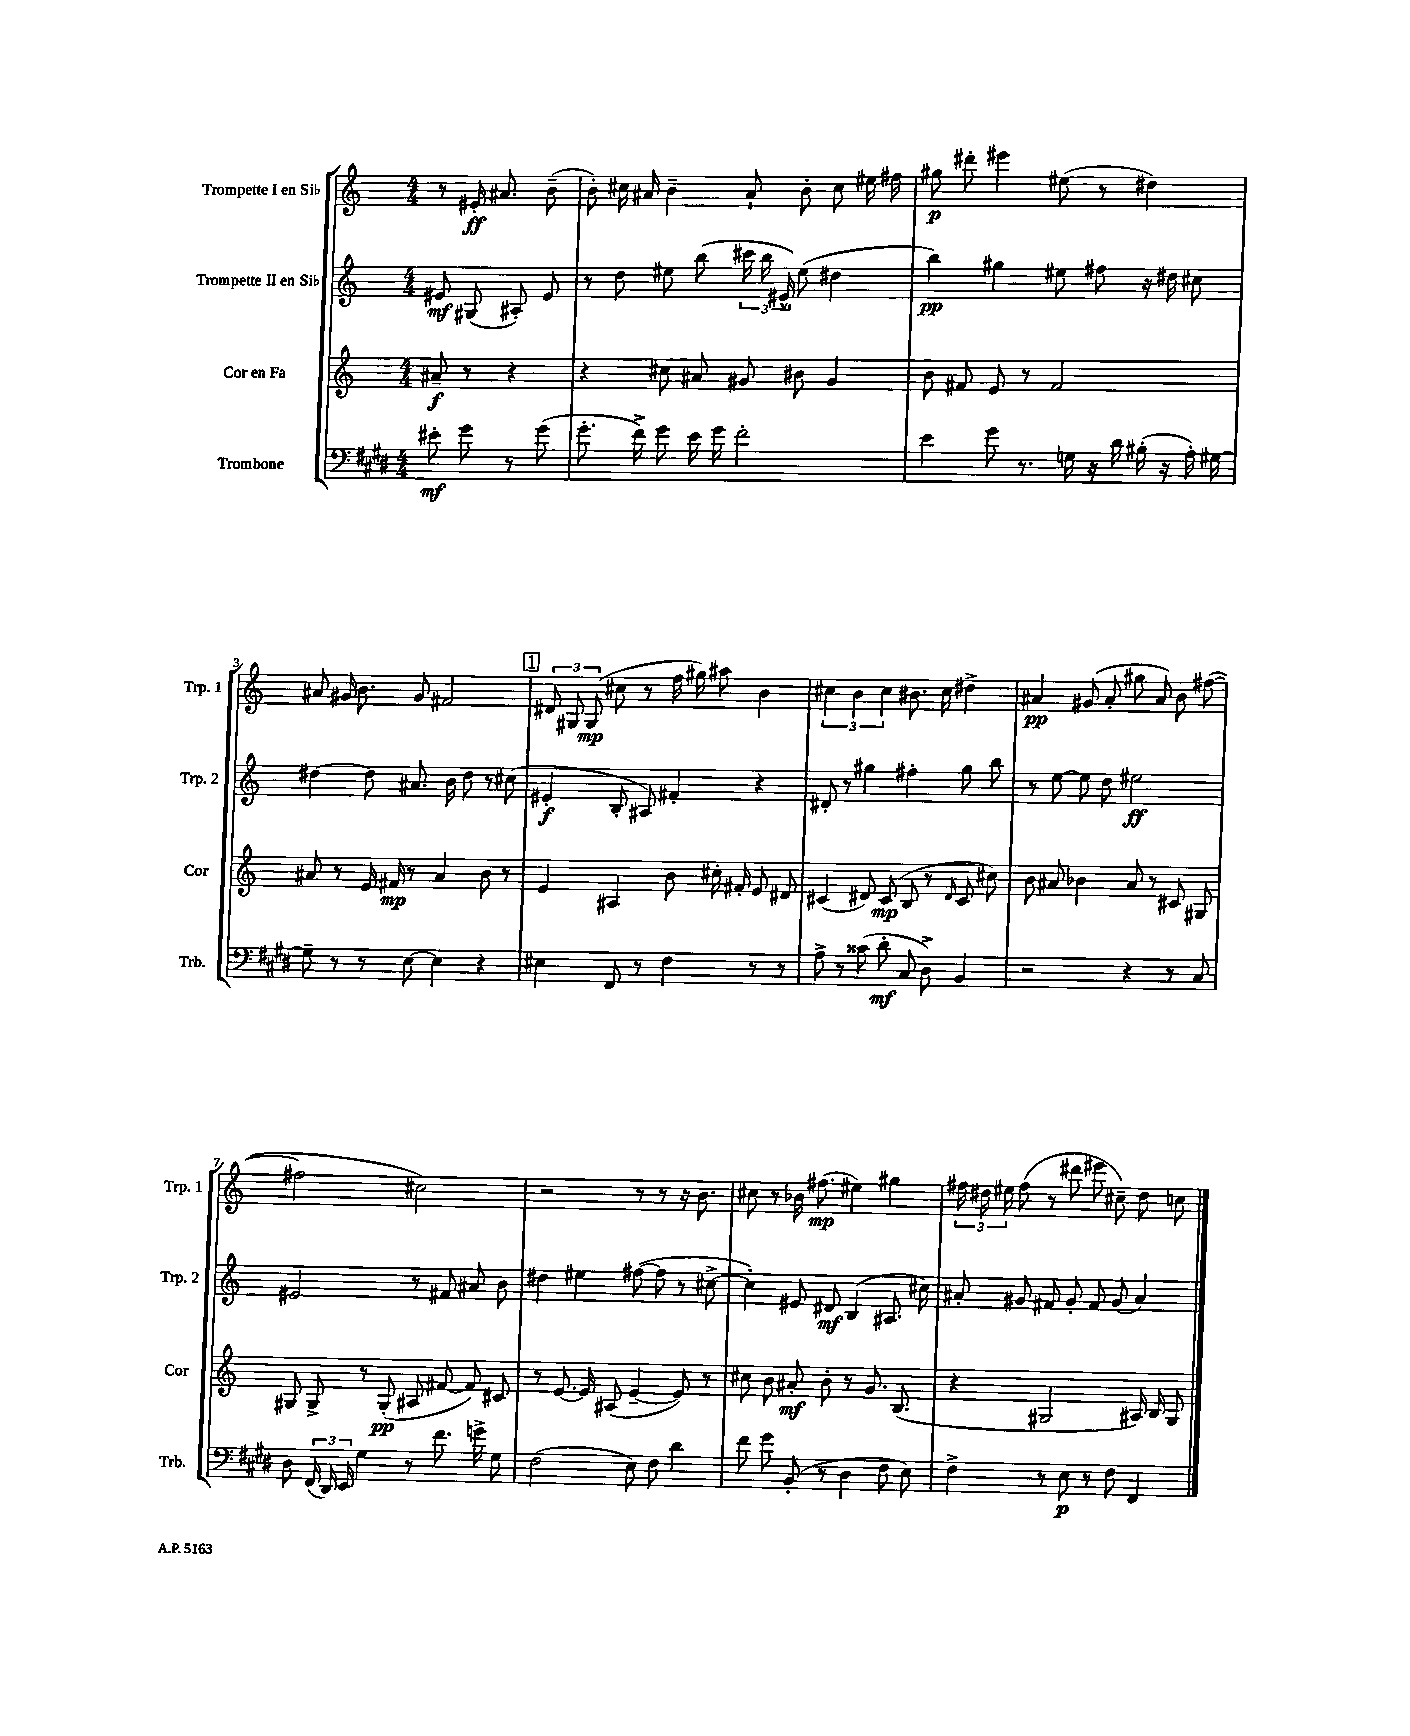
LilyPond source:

<<
\new StaffGroup <<
\new Staff = "s0" \with { instrumentName = "Trompette I en Sib" shortInstrumentName = "Trp. 1" } {
    \clef treble \key c \major \numericTimeSignature \time 4/4 \partial 2
    \autoBeamOff r8 eis'16-.\ff ais'8. b'8--( |
    b'8-.) cis''16 ais'16 b'4-- ais'8-! b'8-. cis''8 eis''16 fis''16 |
    gis''8\p dis'''8-. eis'''4 eis''8( r8 dis''4) |
    ais'8 gis'16 b'8. gis'8 fis'2 |
    \mark \markup { \box "1" } \tuplet 3/2 { dis'8 gis8 gis8\mp( } cis''8 r8 f''16 gis''16) ais''8 b'4 |
    \tuplet 3/2 { cis''4 b'4 cis''4 } bis'8. cis''16 dis''4-> |
    ais'4\pp gis'8( ais'8-. gis''8 ais'8) b'8 fis''8~( |
    fis''2 cis''2) |
    r2 r8 r8 r16 b'8. |
    cis''8 r8 bes'16 fis''8.\mp( eis''4) gis''4 |
    \tuplet 3/2 { fis''16 dis''16 eis''16 } fis''8( r8 dis'''8 eis'''8 cis''8--) dis''8 c''8 \bar "|." |
}
\new Staff = "s1" \with { instrumentName = "Trompette II en Sib" shortInstrumentName = "Trp. 2" } {
    \clef treble \key c \major \numericTimeSignature \time 4/4 \partial 2
    \autoBeamOff eis'8\mf gis8( ais8-.) eis'8 |
    r8 d''8 eis''8 b''8( \tuplet 3/2 { cis'''16 b''16 eis'16-^) } eis''8( dis''4 |
    b''4\pp) gis''4 eis''8 fis''8 r16 dis''16 cis''8 |
    dis''4~ dis''8 ais'8. b'16 dis''8 r8 cis''8( |
    \mark \markup { \box "1" } eis'4-.\f b8-. ais8) fis'4-. r4 |
    dis'8-. r8 gis''4 fis''4-. gis''8 b''8 |
    r8 e''8~ e''8 d''8 eis''2\ff |
    eis'2 r8 fis'8 ais'8 b'8 |
    dis''4 eis''4 fis''8~( fis''8 r8 cis''8~-> |
    cis''4-.) eis'8 dis'8\mf b4( ais8. cis''16) |
    ais'8-. gis'8 fis'8 gis'8-. fis'8 gis'8( ais'4) \bar "|." |
}
\new Staff = "s2" \with { instrumentName = "Cor en Fa" shortInstrumentName = "Cor" } {
    \clef treble \key c \major \numericTimeSignature \time 4/4 \partial 2
    \autoBeamOff ais'8--\f r8 r4 |
    r4 cis''8 ais'8 gis'8 bis'8 gis'4 |
    b'8 fis'8 e'8 r8 fis'2 |
    ais'8 r8 e'16 fis'16\mp r8 ais'4 b'8 r8 |
    \mark \markup { \box "1" } e'4 ais4 b'8 cis''16-. fis'16-. e'8 dis'8 |
    cis'4( dis'8) cis'8\mp( b8 r8 \grace { dis'16 } cis'8 cis''8) |
    b'8 ais'8 bes'4 ais'8 r8 cis'8 gis8 |
    gis8 gis8-> r8 gis8-.\pp( ais8 fis'8~ fis'8) cis'8 |
    r8 e'8.~ e'16 ais8( e'4~-- e'8) r8 |
    cis''8 b'8 ais'8-.\mf b'8-. r8 g'8. b8.( |
    r4 gis2 ais16) b16 gis8 \bar "|." |
}
\new Staff = "s3" \with { instrumentName = "Trombone" shortInstrumentName = "Trb." } {
    \clef bass \key e \major \numericTimeSignature \time 4/4 \partial 2
    \autoBeamOff eis'8-.\mf gis'8 r8 gis'8( |
    gis'8.-. fis'16->) gis'8 e'16 gis'16 fis'2-. |
    e'4 gis'8 r8. g16 r16 dis'16 bis16-.( r16 a16-.) gis16~ |
    gis8-- r8 r8 e8~ e4 r4 |
    \mark \markup { \box "1" } eis4 fis,8 r8 fis4 r8 r8 |
    a8-> r8 cisis'8( dis'8-.\mf cis8 dis8->) b,4 |
    r2 r4 r8 cis8 |
    dis8 \tuplet 3/2 { fis,16( dis,16) e,16 } gis4 r8 fis'8. g'16-> gis8 |
    fis2( e8) fis8 dis'4 |
    fis'8 gis'8 b,8-.( r8 dis4 fis8 e8) |
    fis4-> r8 e8\p r8 fis8 fis,4 \bar "|." |
}
>>
>>
